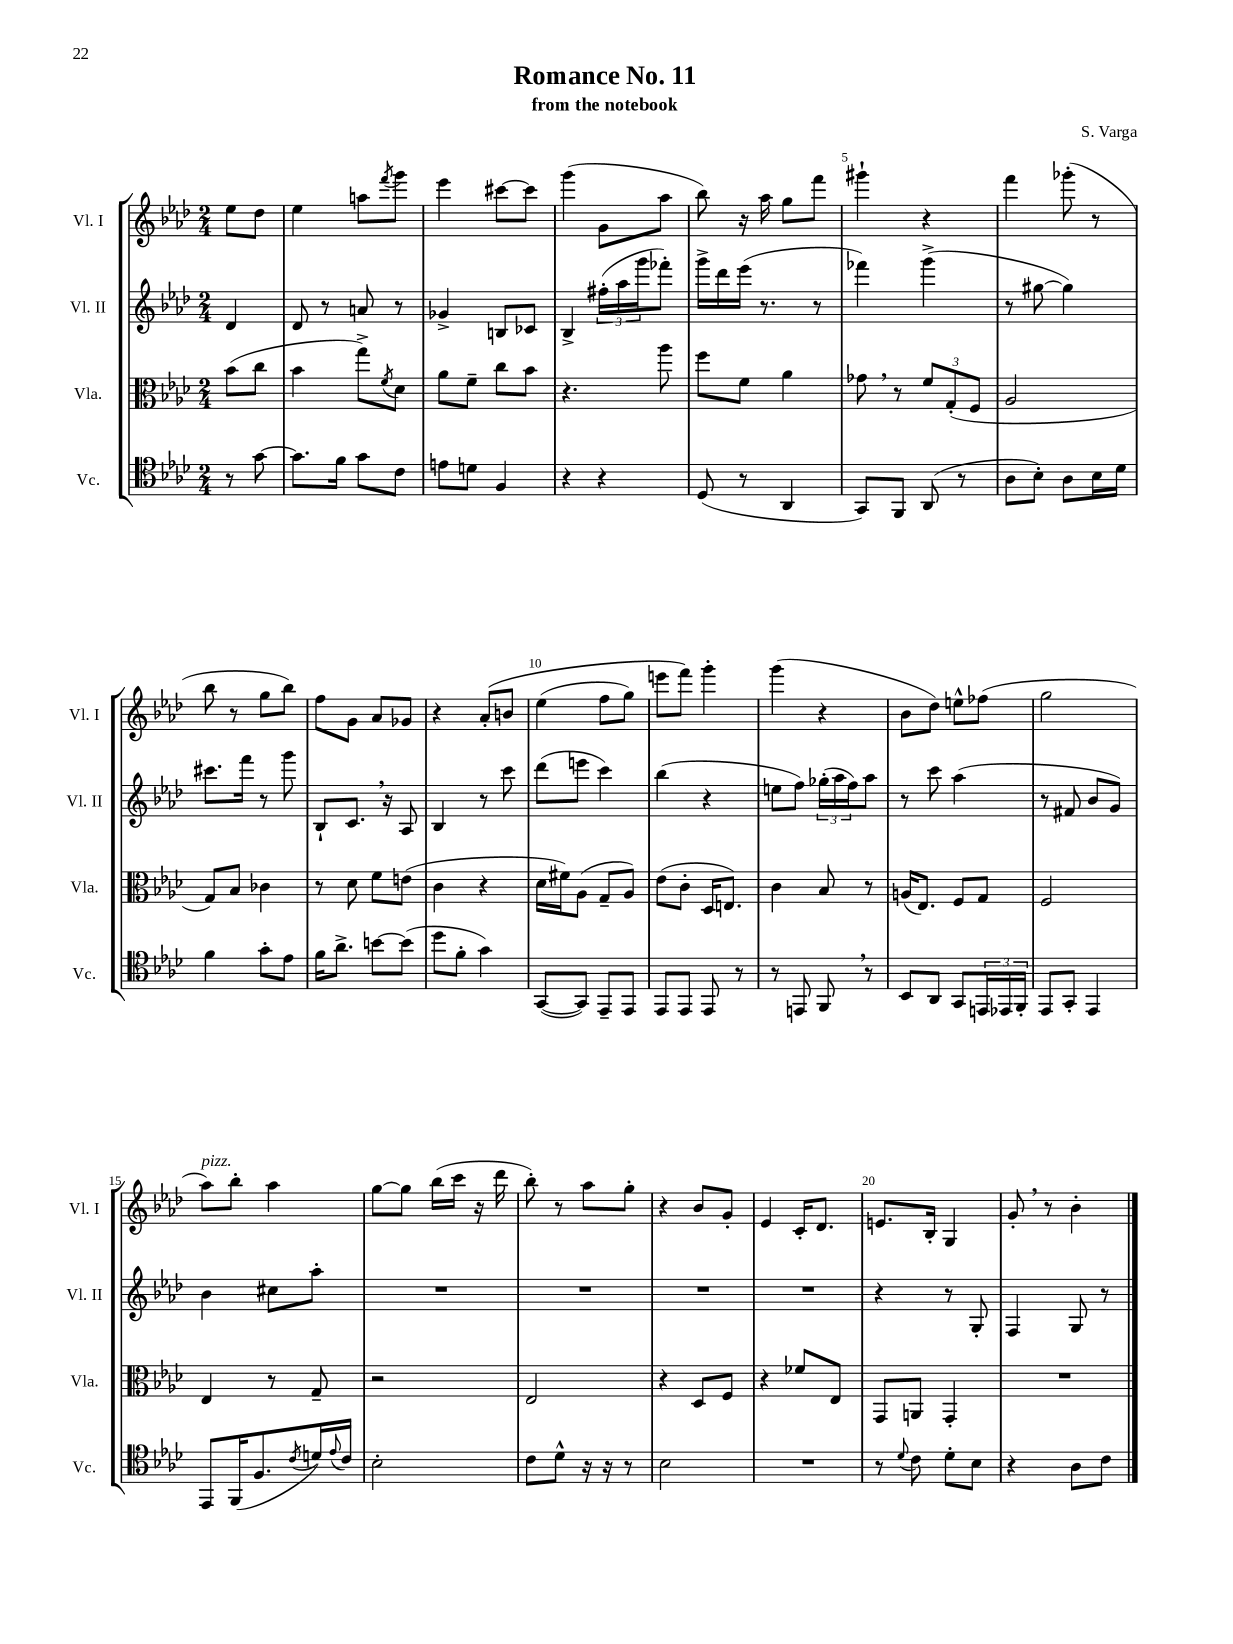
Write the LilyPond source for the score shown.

\header { title = "Romance No. 11" composer = "S. Varga" subtitle = "from the notebook" }
<<
\new StaffGroup <<
\new Staff = "s0" \with { instrumentName = "Vl. I" shortInstrumentName = "Vl. I" } {
    \clef treble \key aes \major \numericTimeSignature \time 2/4 \partial 4
    ees''8 des''8 |
    ees''4 a''8 \acciaccatura { f'''8 } g'''8 |
    ees'''4 cis'''8~ cis'''8 |
    g'''4( g'8 aes''8 |
    bes''8) r16 aes''16 g''8 f'''8 |
    gis'''4-! r4 |
    f'''4 ges'''8-.( r8 |
    bes''8 r8 g''8 bes''8) |
    f''8 g'8 aes'8 ges'8 |
    r4 aes'8-.\( b'8 |
    ees''4( f''8 g''8) |
    e'''8 f'''8\) g'''4-. |
    g'''4( r4 |
    bes'8 des''8) e''8-^ fes''8( |
    g''2 |
    aes''8^\markup { \italic "pizz." }) bes''8-. aes''4 |
    g''8~ g''8 bes''16( c'''16 r16 des'''16 |
    bes''8-.) r8 aes''8 g''8-. |
    r4 bes'8 g'8-. |
    ees'4 c'16-. des'8. |
    e'8. bes16-. g4 |
    g'8-. \breathe r8 bes'4-. \bar "|." |
}
\new Staff = "s1" \with { instrumentName = "Vl. II" shortInstrumentName = "Vl. II" } {
    \clef treble \key aes \major \numericTimeSignature \time 2/4 \partial 4
    des'4 |
    des'8 r8 a'8 r8 |
    ges'4-> b8 ces'8 |
    bes4-> \tuplet 3/2 { fis''16-.( aes''16 g'''16 } fes'''8-.) |
    g'''16-> des'''16 ees'''16( r8. r8 |
    fes'''4) g'''4->( |
    r8 gis''8~ gis''4) |
    cis'''8. f'''16 r8 g'''8 |
    bes8-! c'8. \breathe r16 aes8 |
    bes4 r8 c'''8 |
    des'''8( e'''8 c'''4) |
    bes''4( r4 |
    e''8 f''8) \tuplet 3/2 { ges''16-.( aes''16 f''16) } aes''8 |
    r8 c'''8 aes''4( |
    r8 fis'8 bes'8 g'8) |
    bes'4 cis''8 aes''8-. |
    R2 |
    R2 |
    R2 |
    R2 |
    r4 r8 g8-. |
    f4 g8 r8 \bar "|." |
}
\new Staff = "s2" \with { instrumentName = "Vla." shortInstrumentName = "Vla." } {
    \clef alto \key aes \major \numericTimeSignature \time 2/4 \partial 4
    bes'8( c''8 |
    bes'4 g''8->) \acciaccatura { f'8 } des'8 |
    aes'8 f'8-- c''8 bes'8 |
    r4. aes''8 |
    f''8 f'8 aes'4 |
    ges'8 \breathe r8 \tuplet 3/2 { f'8 g8-.( f8 } |
    aes2 |
    g8) bes8 ces'4 |
    r8 des'8 f'8 e'8( |
    c'4 r4 |
    des'16 fis'16) aes8( g8-- aes8) |
    ees'8( c'8-. des16 e8.) |
    c'4 bes8 r8 |
    a16( ees8.) f8 g8 |
    f2 |
    ees4 r8 g8-- |
    r2 |
    ees2 |
    r4 des8 f8 |
    r4 fes'8 ees8 |
    g,8 a,8 g,4-. |
    R2 \bar "|." |
}
\new Staff = "s3" \with { instrumentName = "Vc." shortInstrumentName = "Vc." } {
    \clef tenor \key aes \major \numericTimeSignature \time 2/4 \partial 4
    r8 g'8~ |
    g'8. f'16 g'8 c'8 |
    e'8 d'8 f4 |
    r4 r4 |
    des8( r8 aes,4 |
    g,8) f,8 aes,8( r8 |
    aes8 bes8-.) aes8 bes16 des'16 |
    f'4 g'8-. ees'8 |
    f'16 aes'8.-> b'8~ b'8( |
    des''8 f'8-. g'4) |
    g,8~( g,8) ees,8-- ees,8 |
    ees,8 ees,8 ees,8 r8 |
    r8 e,8 f,8 \breathe r8 |
    bes,8 aes,8 g,8 \tuplet 3/2 { e,16 ees,16 f,16-. } |
    ees,8 g,8-. ees,4 |
    ees,8 f,16( f8. \acciaccatura { c'8 } d'16) \appoggiatura { ees'8 } c'16 |
    bes2-. |
    c'8 des'8-^ r16 r16 r8 |
    bes2 |
    R2 |
    r8 \appoggiatura { des'8 } c'8 des'8-. bes8 |
    r4 aes8 c'8 \bar "|." |
}
>>
>>
\layout { \context { \Score \override BarNumber.break-visibility = ##(#f #t #t) barNumberVisibility = #(every-nth-bar-number-visible 5) } }
